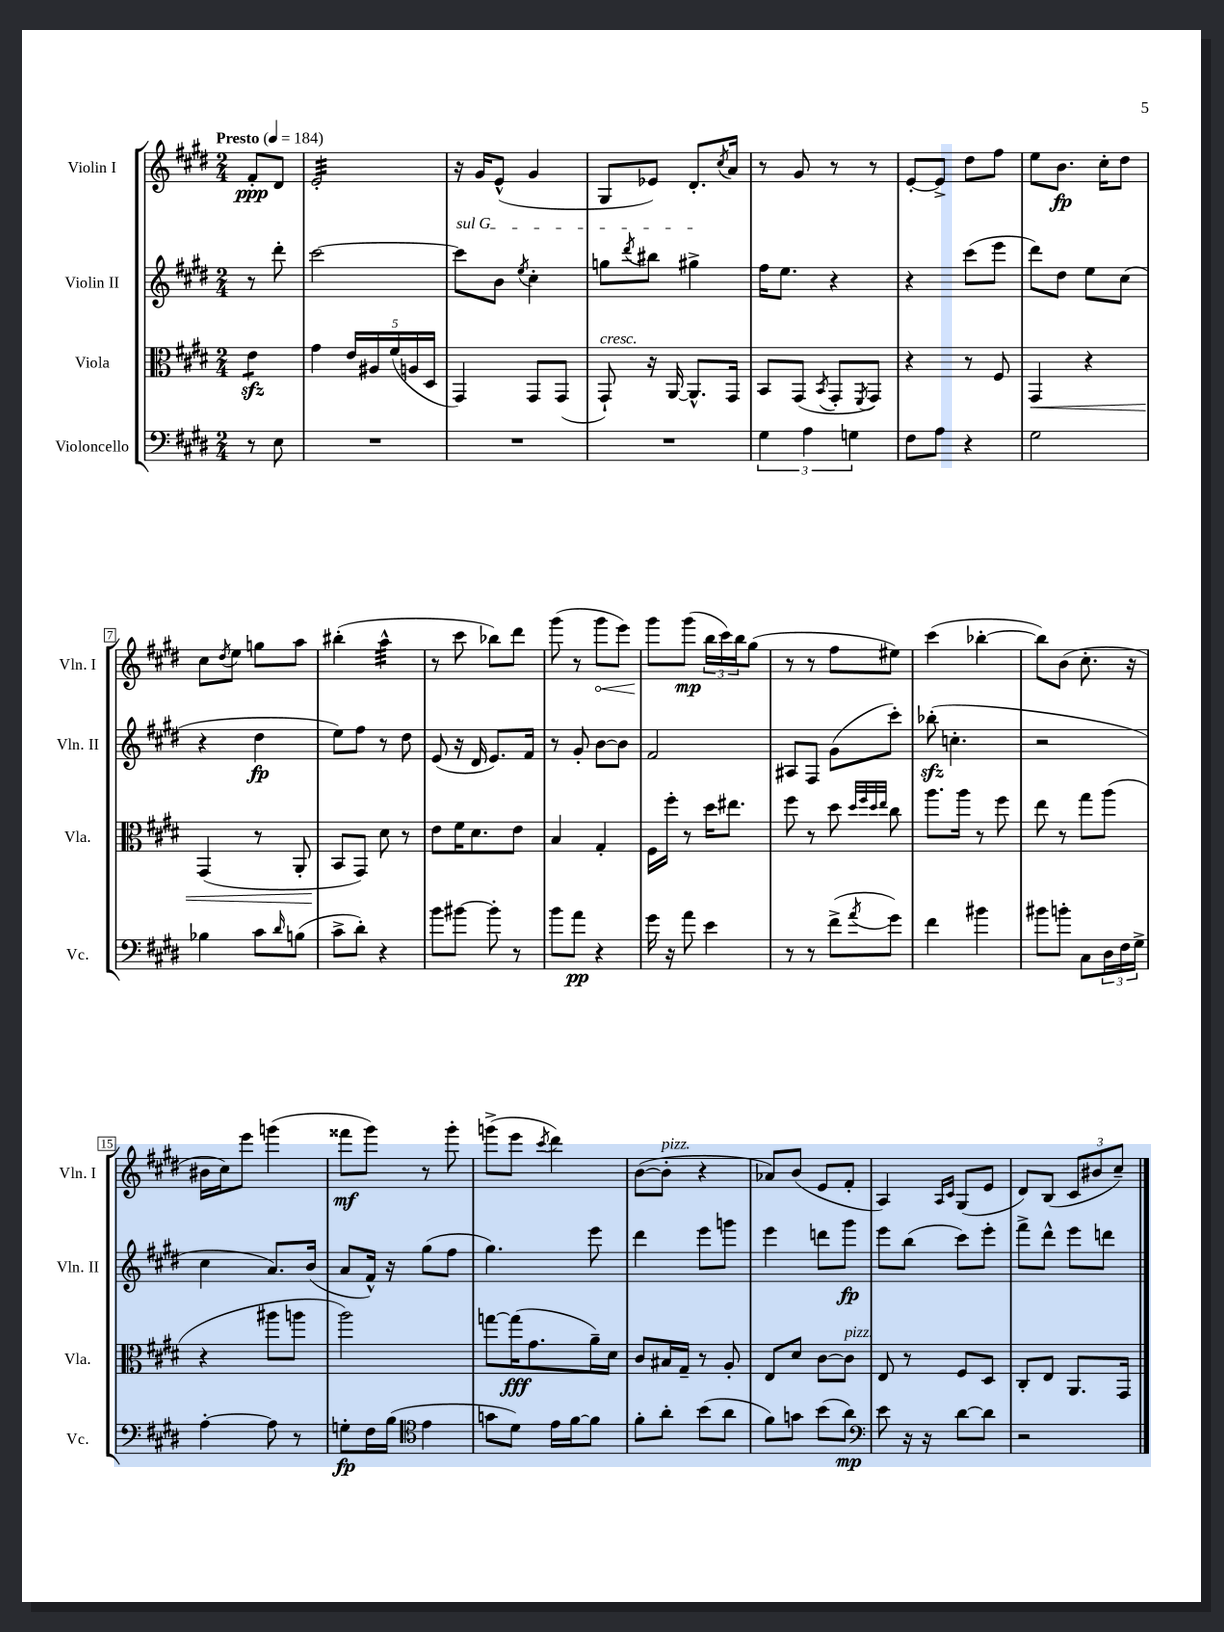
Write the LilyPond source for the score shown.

<<
\new StaffGroup <<
\new Staff = "s0" \with { instrumentName = "Violin I" shortInstrumentName = "Vln. I" } {
    \clef treble \key e \major \numericTimeSignature \time 2/4 \partial 4 \tempo "Presto" 4 = 184
    fis'8-.\ppp dis'8 |
    e'2:32-. |
    r16 gis'16 e'8-^( gis'4 |
    gis8 ees'8) dis'8.-. \acciaccatura { cis''8 } a'16 |
    r8 gis'8 r8 r8 |
    e'8~-. e'8-> dis''8 fis''8 |
    e''8 b'8.\fp cis''16-. dis''8 |
    cis''8 \acciaccatura { dis''8 } e''8 g''8 a''8 |
    bis''4-.( a''4:32-^ |
    r8 cis'''8 bes''8) dis'''8 |
    gis'''8( r8 \once \override Hairpin.circled-tip = ##t gis'''8\< e'''8) |
    gis'''8\! gis'''8\mp( \tuplet 3/2 { b''16 cis'''16) b''16 } gis''8( |
    r8 r8 fis''8 eis''8) |
    cis'''4( bes''4~-. |
    bes''8) b'8( cis''8.-. r16 |
    bis'16 cis''16) e'''8 g'''4( |
    fisis'''8\mf gis'''8) r8 gis'''8-. |
    g'''8->( e'''8 \acciaccatura { cis'''8 } dis'''4) |
    b'8~( b'8-.^\markup { \italic "pizz." } r4 |
    aes'8) b'8( e'8 fis'8-. |
    a4) \grace { a16 cis'16 } gis8( e'8 |
    dis'8) b8( \tuplet 3/2 { cis'8 bis'8 cis''8--) } \bar "|." |
}
\new Staff = "s1" \with { instrumentName = "Violin II" shortInstrumentName = "Vln. II" } {
    \clef treble \key e \major \numericTimeSignature \time 2/4 \partial 4
    r8 dis'''8-. |
    cis'''2~ |
    \once \override TextSpanner.bound-details.left.text = \markup { \italic "sul G" } cis'''8\startTextSpan b'8 \acciaccatura { e''8 } cis''4-. |
    g''8 \acciaccatura { dis'''8 } bis''8 gis''4->\stopTextSpan |
    fis''16 e''8. r4 |
    r4 cis'''8( e'''8 |
    dis'''8) dis''8 e''8 cis''8( |
    r4 dis''4\fp |
    e''8) fis''8 r8 dis''8 |
    e'8( r16 dis'16 e'8.) fis'16 |
    r8 gis'8-. b'8~ b'8 |
    fis'2 |
    ais8 fis8 gis'8( cis'''8-.) |
    bes''8-.\sfz( c''4.-. |
    r2 |
    cis''4 a'8.) b'16( |
    a'8 fis'16-^) r16 gis''8( fis''8 |
    gis''4.) e'''8 |
    dis'''4 e'''8 g'''8 |
    e'''4 d'''8 gis'''8\fp |
    e'''8 b''8( cis'''8) e'''8-. |
    fis'''8-> dis'''8-^ e'''8 d'''8 \bar "|." |
}
\new Staff = "s2" \with { instrumentName = "Viola" shortInstrumentName = "Vla." } {
    \clef alto \key e \major \numericTimeSignature \time 2/4 \partial 4
    e'4:8\sfz |
    gis'4 \tuplet 5/4 { e'16 ais16 fis'16( a16 dis16 } |
    gis,4) gis,8 gis,8( |
    gis,8-!^\markup { \italic "cresc." }) r16 a,16~ a,8.-^ gis,16 |
    b,8 gis,8( \acciaccatura { b,8 } gis,8-. \acciaccatura { fis,8 } gis,8) |
    r4 r8 fis8 |
    gis,4\< r4 |
    gis,4( r8 a,8-. |
    b,8\! gis,8) dis'8 r8 |
    e'8 fis'16 dis'8. e'8 |
    b4 gis4-. |
    fis16 fis''16-. r8 dis''16 eis''8. |
    fis''8 r8 dis''8 \grace { dis''32 fis''32 dis''32 e''32 } cis''8 |
    a''8. a''16 r8 fis''8 |
    e''8 r8 gis''8 a''8( |
    r4 ais''8 a''8 |
    a''2) |
    g''8~ g''16\fff( gis'8. a'16--) dis'16 |
    cis'8 bis16 gis16-- r8 a8-. |
    e8 dis'8 cis'8~ cis'8^\markup { \italic "pizz." } |
    e8 r8 fis8 dis8 |
    cis8-. e8 a,8. gis,16 \bar "|." |
}
\new Staff = "s3" \with { instrumentName = "Violoncello" shortInstrumentName = "Vc." } {
    \clef bass \key e \major \numericTimeSignature \time 2/4 \partial 4
    r8 e8 |
    R2 |
    R2 |
    R2 |
    \tuplet 3/2 { gis4 a4 g4 } |
    fis8 a8 r4 |
    gis2 |
    bes4 cis'8 \grace { dis'16 } b8( |
    cis'8-> dis'8-.) r4 |
    b'8 bis'8~ bis'8-. r8 |
    b'8 a'8\pp r4 |
    gis'16 r16 a'8 e'4 |
    r8 r8 fis'8->( \acciaccatura { a'8 } gis'8) |
    fis'4 bis'4 |
    bis'8 b'8-. cis8 \tuplet 3/2 { dis16 fis16 gis16-> } |
    a4~-. a8 r8 |
    g8-.\fp fis16 b16( \clef tenor e'4 |
    g'8 dis'8) e'16 fis'16~ fis'8 |
    fis'8-. a'8-. b'8( a'8 |
    fis'8) g'8 b'8( a'8\mp) |
    \clef bass e'8 r16 r16 dis'8~ dis'8 |
    r2 \bar "|." |
}
>>
>>
\layout { \context { \Score \override BarNumber.stencil = #(make-stencil-boxer 0.1 0.3 ly:text-interface::print) } }
